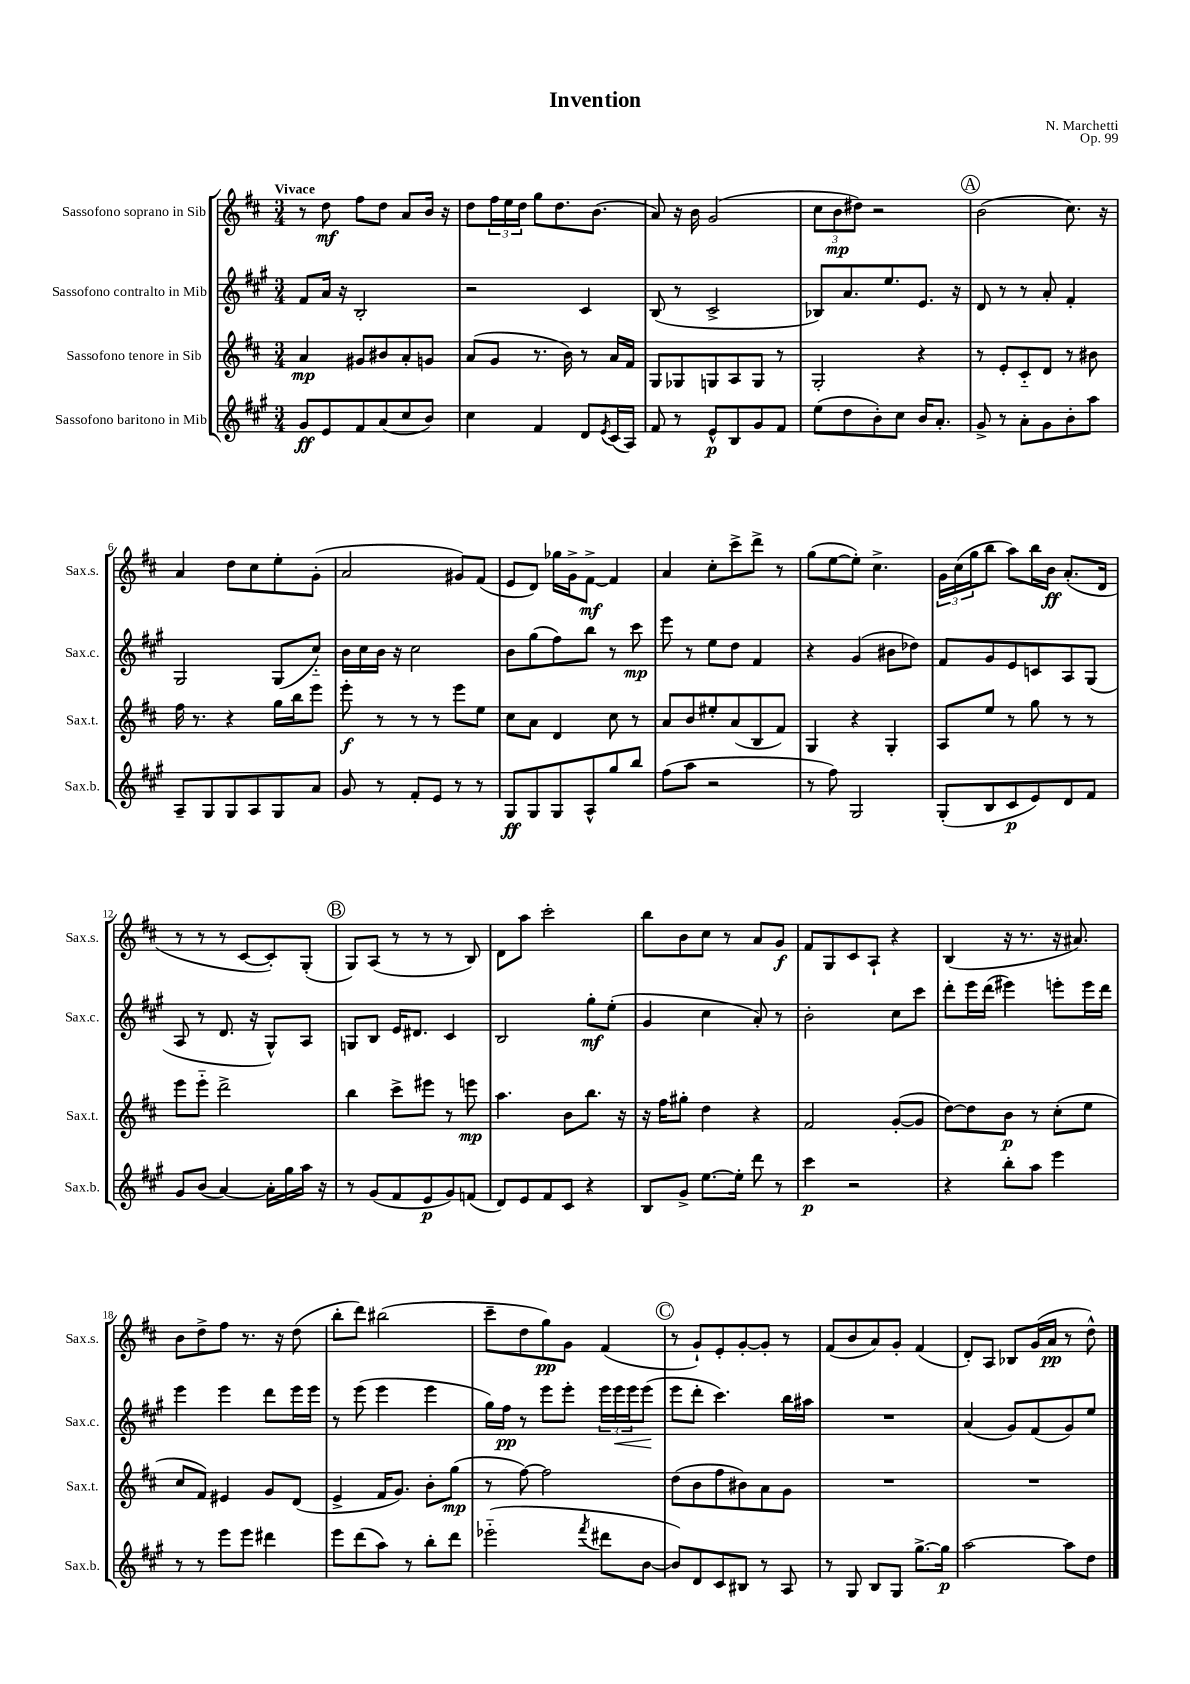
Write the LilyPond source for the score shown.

\header { title = "Invention" composer = "N. Marchetti" opus = "Op. 99" }
<<
\new StaffGroup <<
\new Staff = "s0" \with { instrumentName = "Sassofono soprano in Sib" shortInstrumentName = "Sax.s." } {
    \clef treble \key d \major \numericTimeSignature \time 3/4 \tempo "Vivace"
    r8 d''8\mf fis''8 d''8 a'8 b'16 r16 |
    d''8 \tuplet 3/2 { fis''16 e''16 d''16 } g''8 d''8. b'8.( |
    a'8) r16 b'16 g'2( |
    \tuplet 3/2 { cis''8 b'8\mp dis''8) } r2 |
    \mark \markup { \circle "A" } b'2( cis''8.) r16 |
    a'4 d''8 cis''8 e''8-. g'8-.( |
    a'2 gis'8) fis'8( |
    e'8 d'8) ges''16 g'16-> fis'8~->\mf fis'4 |
    a'4 cis''8-. cis'''8-> d'''8-> r8 |
    g''8( e''8~ e''8-.) cis''4.-> |
    \tuplet 3/2 { g'16 cis''16( g''16 } b''8 a''8) b''16 b'16\ff a'8.-.( d'16 |
    r8 r8 r8 cis'8~ cis'8-.) g8-.( |
    \mark \markup { \circle "B" } g8) a8( r8 r8 r8 b8) |
    d'8 a''8 cis'''2-. |
    b''8 b'8 cis''8 r8 a'8 g'8\f |
    fis'8 g8 cis'8 a8-! r4 |
    b4( r16 r8. r16 ais'8.) |
    b'8 d''8-> fis''8 r8. r16 d''8( |
    b''8-. d'''8) bis''2( |
    cis'''8-- d''8 g''8\pp) g'8 fis'4( |
    \mark \markup { \circle "C" } r8 g'8-!) e'8-. g'8~-. g'8-. r8 |
    fis'8( b'8 a'8) g'8-. fis'4( |
    d'8-.) a8 bes8 g'16( a'16\pp r8 d''8-^) \bar "|." |
}
\new Staff = "s1" \with { instrumentName = "Sassofono contralto in Mib" shortInstrumentName = "Sax.c." } {
    \clef treble \key a \major \numericTimeSignature \time 3/4
    fis'8 a'16 r16 b2-. |
    r2 cis'4 |
    b8( r8 cis'2-> |
    bes8) a'8. e''8. e'8. r16 |
    \mark \markup { \circle "A" } d'8 r8 r8 a'8-. fis'4-. |
    gis2 gis8( cis''8-_) |
    b'16 cis''16 b'16 r16 cis''2 |
    b'8 gis''8( fis''8) b''8 r8 cis'''8\mp |
    e'''8 r8 e''8 d''8 fis'4 |
    r4 gis'4( bis'8 des''8) |
    fis'8 gis'8 e'8 c'8 a8 gis8( |
    a8 r8 d'8. r16 gis8-^) a8 |
    \mark \markup { \circle "B" } g8 b8 e'16 dis'8. cis'4 |
    b2 gis''8-.\mf e''8-.( |
    gis'4 cis''4 a'8-.) r8 |
    b'2-. cis''8 cis'''8 |
    d'''8-. e'''16 d'''16( eis'''4) e'''8-. e'''16 d'''16 |
    e'''4 e'''4 d'''8 e'''16 e'''16 |
    r8 e'''8( e'''4 e'''4 |
    gis''16) fis''16\pp r8 e'''8 e'''8-. \tuplet 3/2 { e'''16 e'''16\< e'''16 } e'''8\!( |
    \mark \markup { \circle "C" } e'''8 d'''8-. cis'''4.) b''16 ais''16 |
    R2. |
    a'4( gis'8) fis'8( gis'8) e''8 \bar "|." |
}
\new Staff = "s2" \with { instrumentName = "Sassofono tenore in Sib" shortInstrumentName = "Sax.t." } {
    \clef treble \key d \major \numericTimeSignature \time 3/4
    a'4\mp gis'8 bis'8 a'8-. g'8 |
    a'8( g'8 r8. b'16) r8 a'16 fis'16 |
    g8 ges8 g8 a8 g8 r8 |
    g2-. r4 |
    \mark \markup { \circle "A" } r8 e'8-. cis'8-_ d'8 r8 bis'8 |
    fis''16 r8. r4 g''16 b''16 e'''8 |
    e'''8-.\f r8 r8 r8 e'''8 e''8 |
    cis''8 a'8 d'4 cis''8 r8 |
    a'8 b'8 eis''8-. a'8( b8 fis'8) |
    g4 r4 g4-. |
    a8 e''8 r8 g''8 r8 r8 |
    e'''8 e'''8-_ d'''2-> |
    \mark \markup { \circle "B" } b''4 cis'''8-> eis'''8 r8 e'''8\mp |
    a''4. b'8 b''8. r16 |
    r16 fis''16 gis''8-. d''4 r4 |
    fis'2 g'8~-.( g'8 |
    d''8~) d''8 b'8\p r8 cis''8-.( e''8 |
    cis''8 fis'8) eis'4 g'8 d'8( |
    e'4-> fis'16 g'8.) b'8-. g''8\mp( |
    r8 fis''8~) fis''2 |
    \mark \markup { \circle "C" } d''8( b'8 fis''8 bis'8) a'8 g'8 |
    R2. |
    R2. \bar "|." |
}
\new Staff = "s3" \with { instrumentName = "Sassofono baritono in Mib" shortInstrumentName = "Sax.b." } {
    \clef treble \key a \major \numericTimeSignature \time 3/4
    gis'8\ff e'8 fis'8 a'8( cis''8 b'8) |
    cis''4 fis'4 d'8 \acciaccatura { e'8 } cis'16( a16) |
    fis'8 r8 e'8-^\p b8 gis'8 fis'8 |
    e''8( d''8 b'8-.) cis''8 b'16 a'8.-. |
    \mark \markup { \circle "A" } gis'8-> r8 a'8-. gis'8 b'8-. a''8 |
    a8-- gis8 gis8 a8 gis8 a'8 |
    gis'8 r8 fis'8-. e'8 r8 r8 |
    gis8\ff gis8 gis8 a8-^ gis''8 b''8 |
    fis''8( a''8 r2 |
    r8 fis''8) gis2 |
    gis8-.( b8 cis'8\p e'8) d'8 fis'8 |
    gis'8 b'8( a'4~) a'16-. gis''16 a''16 r16 |
    \mark \markup { \circle "B" } r8 gis'8( fis'8 e'8\p gis'8) f'8( |
    d'8) e'8 fis'8 cis'8 r4 |
    b8 gis'8-> e''8.~ e''16-. d'''8 r8 |
    cis'''4\p r2 |
    r4 b''8-. a''8 e'''4 |
    r8 r8 e'''8 e'''8 dis'''4 |
    e'''8 d'''8( a''8) r8 b''8-. d'''8 |
    ees'''2-_( \acciaccatura { fis'''8 } dis'''8 b'8~ |
    \mark \markup { \circle "C" } b'8) d'8 cis'8 bis8 r8 a8 |
    r8 gis8 b8 gis8 gis''8.~-> gis''16\p |
    a''2~ a''8 d''8 \bar "|." |
}
>>
>>
